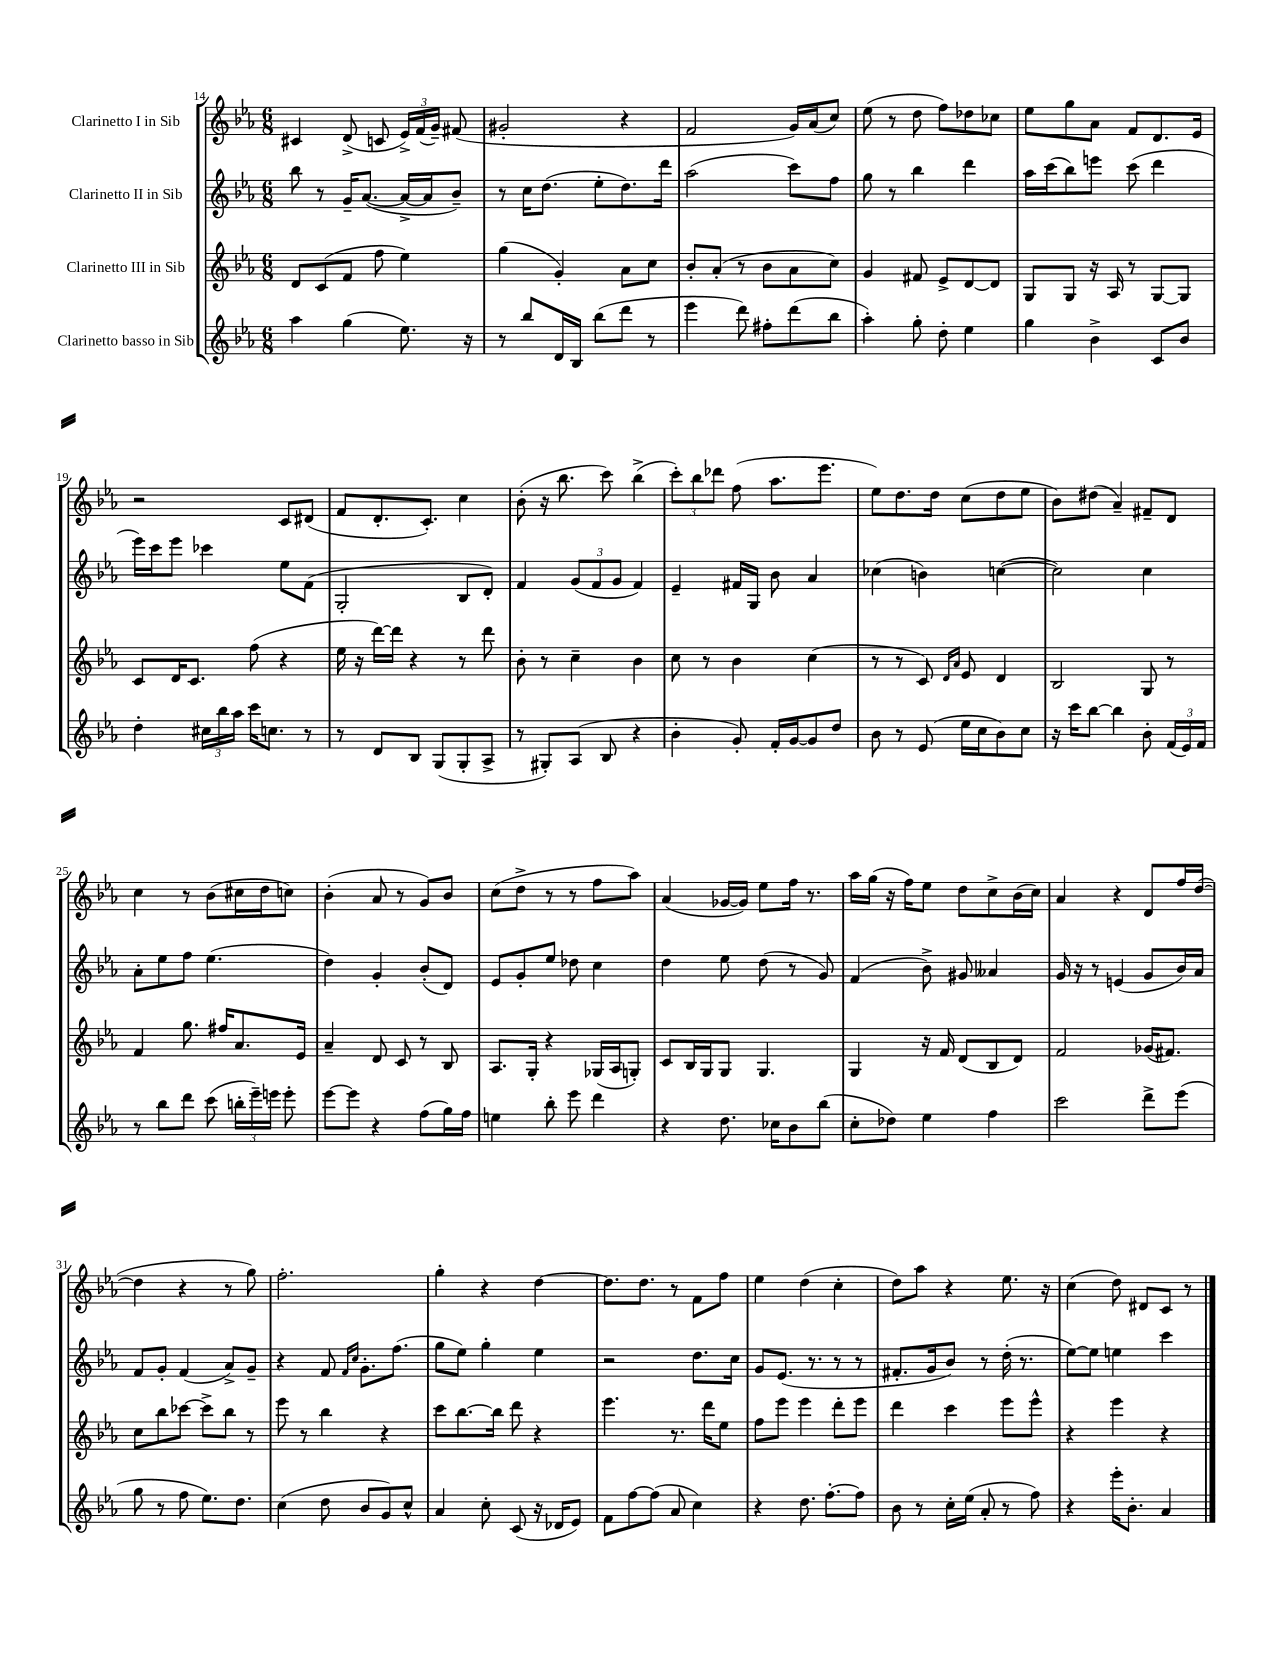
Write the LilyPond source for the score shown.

<<
\new StaffGroup <<
\new Staff = "s0" \with { instrumentName = "Clarinetto I in Sib" } {
    \clef treble \key ees \major \numericTimeSignature \time 6/8
    \autoBeamOff cis'4 d'8->( c'8 \tuplet 3/2 { ees'16[->) f'16( g'16]--) } fis'8( |
    gis'2-. r4 |
    f'2 g'16[) aes'16( c''8]) |
    ees''8( r8 d''8 f''8[) des''8 ces''8] |
    ees''8[ g''8 aes'8] f'8[ d'8. ees'16] |
    r2 c'8[ dis'8]( |
    f'8[ d'8.-. c'8.]-.) c''4 |
    bes'8-.( r16 bes''8. c'''8) bes''4->( |
    \tuplet 3/2 { c'''8[-.) bes''8 des'''8] } f''8( aes''8.[ ees'''8.] |
    ees''8[) d''8. d''16] c''8[( d''8 ees''8] |
    bes'8[) dis''8]( aes'4--) fis'8[-- d'8] |
    c''4 r8 bes'8[( cis''16 d''16 c''8]) |
    bes'4-.( aes'8 r8 g'8[) bes'8] |
    c''8[( d''8]-> r8 r8 f''8[ aes''8]) |
    aes'4( ges'16[~ ges'16]) ees''8[ f''16] r8. |
    aes''16[ g''16]( r16 f''16[) ees''8] d''8[ c''8-> bes'16( c''16]) |
    aes'4 r4 d'8[ f''16 d''16]~( |
    d''4 r4 r8 g''8) |
    f''2.-. |
    g''4-. r4 d''4~ |
    d''8.[ d''8.] r8 f'8[ f''8] |
    ees''4 d''4( c''4-. |
    d''8[) aes''8] r4 ees''8. r16 |
    c''4( d''8) dis'8[ c'8] r8 \bar "|." |
}
\new Staff = "s1" \with { instrumentName = "Clarinetto II in Sib" } {
    \clef treble \key ees \major \numericTimeSignature \time 6/8
    \autoBeamOff bes''8 r8 g'16[-- aes'8.]~( aes'16[~-> aes'16 bes'8]--) |
    r8 c''16[ d''8.]( ees''8[-. d''8.) d'''16] |
    aes''2( c'''8[) f''8] |
    g''8 r8 bes''4 d'''4 |
    aes''16[ c'''16( bes''8) e'''8] c'''8( d'''4 |
    ees'''16[) c'''16 ees'''8] ces'''4 ees''8[ f'8]( |
    g2-. bes8[ d'8]-.) |
    f'4 \tuplet 3/2 { g'8[( f'8 g'8] } f'4) |
    ees'4-- fis'16[ g16] bes'8 aes'4 |
    ces''4( b'4) c''4~( |
    c''2) c''4 |
    aes'8[-. ees''8 f''8] ees''4.( |
    d''4) g'4-. bes'8[-.( d'8]) |
    ees'8[ g'8-. ees''8] des''8 c''4 |
    d''4 ees''8 d''8( r8 g'8) |
    f'4( bes'8->) gis'8 aeses'4 |
    g'16 r16 r8 e'4( g'8[ bes'16) aes'16] |
    f'8[ g'8]-. f'4( aes'8[->) g'8]-- |
    r4 f'8 \grace { f'16[ c''16] } g'8.[-. f''8.]( |
    g''8[ ees''8]) g''4-. ees''4 |
    r2 d''8.[ c''16] |
    g'8[ ees'8.]( r8. r8 r8 |
    fis'8.[-. g'16 bes'8]) r8 d''16-.( r8. |
    ees''8[~) ees''8] e''4 c'''4 \bar "|." |
}
\new Staff = "s2" \with { instrumentName = "Clarinetto III in Sib" } {
    \clef treble \key ees \major \numericTimeSignature \time 6/8
    \autoBeamOff d'8[ c'8( f'8] f''8 ees''4) |
    g''4( g'4-.) aes'8[ c''8] |
    bes'8[-. aes'8]-.( r8 bes'8[ aes'8 c''8]) |
    g'4 fis'8 ees'8[-> d'8~ d'8] |
    g8[ g8] r16 aes16 r8 g8[~ g8] |
    c'8[ d'16 c'8.] f''8( r4 |
    ees''16 r16 d'''16[~) d'''16] r4 r8 d'''8 |
    bes'8-. r8 c''4-- bes'4 |
    c''8 r8 bes'4 c''4( |
    r8 r8 c'8) \grace { d'16[ aes'16] } ees'8 d'4 |
    bes2 g8 r8 |
    f'4 g''8. fis''16[ aes'8. ees'16] |
    aes'4-- d'8 c'8 r8 bes8 |
    aes8.[ g16]-. r4 ges16[( aes16 g8]-.) |
    c'8[ bes16 g16 g8] g4. |
    g4 r16 f'16 d'8[( bes8 d'8]) |
    f'2 ges'16[( fis'8.]) |
    c''8[ bes''8 ces'''8]~ ces'''8[-> bes''8] r8 |
    ees'''8 r8 bes''4 r4 |
    c'''8[ bes''8.~ bes''16] d'''8 r4 |
    ees'''4. r8. d'''16[ ees''8] |
    f''8[ ees'''8] ees'''4 d'''8[-. ees'''8] |
    d'''4 c'''4 ees'''8[ ees'''8]-^ |
    r4 ees'''4 r4 \bar "|." |
}
\new Staff = "s3" \with { instrumentName = "Clarinetto basso in Sib" } {
    \clef treble \key ees \major \numericTimeSignature \time 6/8
    \autoBeamOff aes''4 g''4( ees''8.) r16 |
    r8 bes''8[ d'16 bes16] bes''8[( d'''8] r8 |
    ees'''4 d'''8) fis''8[-. d'''8( bes''8] |
    aes''4-.) g''8-. d''8-. ees''4 |
    g''4 bes'4-> c'8[ bes'8] |
    d''4-. \tuplet 3/2 { cis''16[ bes''16 aes''16] } c'''16[ c''8.] r8 |
    r8 d'8[ bes8] g8[( g8-. aes8]-> |
    r8 gis8[-.) aes8]( bes8 r4 |
    bes'4-. g'8-.) f'16[-. g'16~ g'8 d''8] |
    bes'8 r8 ees'8( ees''16[ c''16 bes'8) c''8] |
    r16 c'''16[ bes''8]~ bes''4 bes'8-. \tuplet 3/2 { f'16[( ees'16) f'16] } |
    r8 bes''8[ d'''8] c'''8( \tuplet 3/2 { b''16[-. ees'''16--) e'''16] } e'''8-. |
    ees'''8[~ ees'''8] r4 f''8[( g''16) f''16] |
    e''4 bes''8-. ees'''8 d'''4 |
    r4 d''8. ces''16[ bes'8 bes''8]( |
    c''8[-. des''8]) ees''4 f''4 |
    c'''2 d'''8[-> ees'''8]( |
    g''8 r8 f''8 ees''8.[) d''8.] |
    c''4( d''8 bes'8[ g'8) c''8]-^ |
    aes'4 c''8-. c'8( r16 des'16[ ees'8]) |
    f'8[ f''8~ f''8]( aes'8 c''4) |
    r4 d''8. f''8.[~-. f''8] |
    bes'8 r8 c''16[-. ees''16]( aes'8-. r8 f''8) |
    r4 ees'''16[-. bes'8.]-. aes'4 \bar "|." |
}
>>
>>
\layout { \context { \Score currentBarNumber = #14 } }
